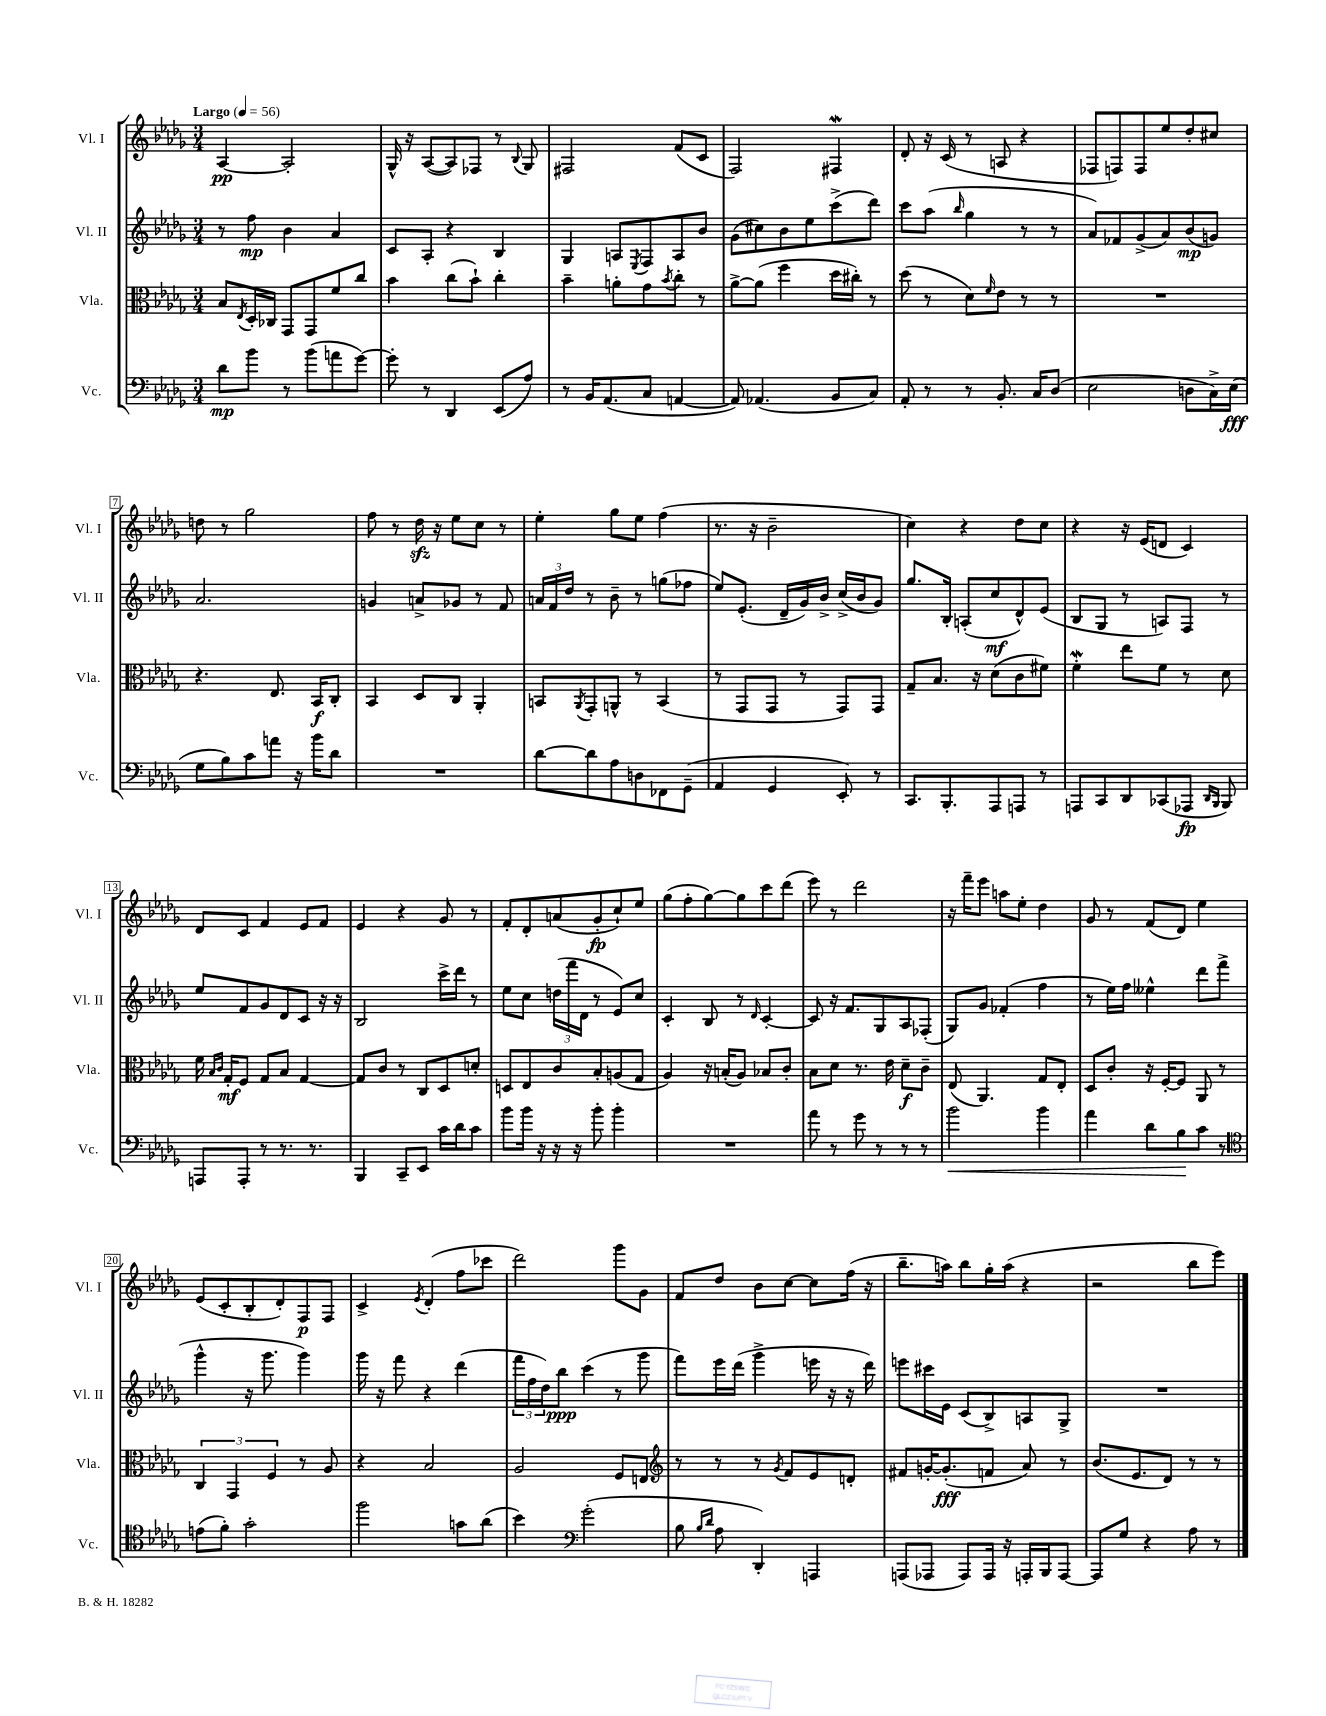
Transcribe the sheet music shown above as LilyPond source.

<<
\new StaffGroup <<
\new Staff = "s0" \with { instrumentName = "Vl. I" shortInstrumentName = "Vl. I" } {
    \clef treble \key des \major \numericTimeSignature \time 3/4 \tempo "Largo" 4 = 56
    aes4~\pp aes2-. |
    ges16-^ r16 aes8~( aes8) fes8 r8 \appoggiatura { bes8 } ges8 |
    fis2 f'8( c'8 |
    f2) fis4\mordent |
    des'8-. r16 c'16( r8 a8 r4 |
    fes8 f8) f8 ees''8 des''8-. cis''8 |
    d''8 r8 ges''2 |
    f''8 r8 des''16\sfz r16 ees''8 c''8 r8 |
    ees''4-. ges''8 ees''8 f''4( |
    r8. r16 bes'2-- |
    c''4) r4 des''8 c''8 |
    r4 r16 ees'16( d'8 c'4) |
    des'8 c'8 f'4 ees'8 f'8 |
    ees'4 r4 ges'8 r8 |
    f'8-. des'8-. a'8( ges'8-.\fp c''8-!) ees''8 |
    ges''8( f''8-. ges''8~) ges''8 c'''8 des'''8( |
    ees'''8) r8 des'''2 |
    r16 f'''16-- ees'''8 a''8 ees''8-. des''4 |
    ges'8 r8 f'8( des'8) ees''4 |
    ees'8( c'8-. bes8-. des'8-.) f8\p f8 |
    c'4-> \acciaccatura { ees'8 } des'4-.( f''8 ces'''8 |
    des'''2) ges'''8 ges'8 |
    f'8 des''8 bes'8 c''8~ c''8 f''16( r16 |
    bes''8.-- a''16) bes''8 ges''16-. a''16( r4 |
    r2 bes''8 ees'''8) \bar "|." |
}
\new Staff = "s1" \with { instrumentName = "Vl. II" shortInstrumentName = "Vl. II" } {
    \clef treble \key des \major \numericTimeSignature \time 3/4
    r8 f''8\mp bes'4 aes'4 |
    c'8 aes8-. r4 bes4 |
    ges4 a8 \acciaccatura { ees8 } f8 a8 bes'8 |
    ges'8( cis''8) bes'8 ees''8 c'''8->( des'''8) |
    c'''8 aes''8( \grace { bes''16 } ges''4 r8 r8 |
    aes'8) fes'8 ges'8->( aes'8) bes'8\mp( g'8) |
    aes'2. |
    g'4 a'8-> ges'8 r8 f'8 |
    \tuplet 3/2 { a'16 f'16 des''16 } r8 bes'8-- r8 g''8( fes''8 |
    ees''8) ees'8.-.( des'16-- ges'16) bes'16-> c''16->( bes'16 ges'8) |
    ges''8. bes16-. a8-.( c''8\mf des'8-^) ees'8( |
    bes8 ges8 r8 a8) f8 r8 |
    ees''8 f'8 ges'8 des'8 c'8 r16 r16 |
    bes2 c'''16-> des'''16 r8 |
    ees''8 c''8 \tuplet 3/2 { d''16( f'''16 des'16 } r8 ees'8) c''8 |
    c'4-. bes8 r8 \grace { des'16 } c'4~-. |
    c'8 r16 f'8. ges8 aes8 fes8-.( |
    ges8) ges'8 fes'4-.( f''4 |
    r8 ees''16) f''16 eeses''4-^ des'''8 f'''8->( |
    ges'''4-^ r16 ges'''8. ges'''4) |
    ges'''16 r16 f'''8 r4 des'''4( |
    \tuplet 3/2 { f'''16 f''16 des''16) } bes''8\ppp c'''4( r8 ges'''8 |
    f'''8) ees'''16 des'''16( ges'''4-> e'''16 r16 r16 des'''16) |
    e'''8 cis'''16 ees'16 c'8( bes8->) a8 ges8-> |
    R2. \bar "|." |
}
\new Staff = "s2" \with { instrumentName = "Vla." shortInstrumentName = "Vla." } {
    \clef alto \key des \major \numericTimeSignature \time 3/4
    bes8 \acciaccatura { ees8 } des16-. ces16 ges,8 ges,8 f'8 c''8 |
    bes'4 c''8( bes'8-!) c''4-. |
    bes'4-- a'8-. ges'8 \acciaccatura { bes'8 } c''8-. r8 |
    aes'8~-> aes'8( f''4 des''16 cis''16-.) r8 |
    des''8( r8 des'8) \grace { f'16 } ees'8 r8 r8 |
    R2. |
    r4. ees8. bes,16\f c8-. |
    bes,4 des8 c8 aes,4-. |
    b,8 \acciaccatura { aes,8 } ges,8-. a,8-^ r8 b,4( |
    r8 ges,8 ges,8 r8 ges,8) ges,8 |
    ges8-- bes8. r16 des'8( c'8 fis'8) |
    f'4-.\mordent ees''8 f'8 r8 des'8 |
    f'16 \grace { bes16 c'16 } ges16-.\mf f8 ges8 bes8 ges4~ |
    ges8 c'8 r8 c8 des8 d'8-. |
    d8 ees8 c'8 bes8-. a8( ges8 |
    aes4) r16 b16-.( aes8) bes8 c'8-. |
    bes8 des'8 r8. ees'16 des'8--\f c'8-- |
    ees8( aes,4.) ges8 ees8-. |
    des8 c'8-. r16 f16~-. f8 aes,8 r8 |
    \tuplet 3/2 { c4 ges,4 f4 } r8 aes8 |
    r4 bes2 |
    aes2 f8 e8 |
    \clef treble r8 r8 r8 \acciaccatura { ges'8 } f'8 ees'8 d'8-. |
    fis'8 g'16~-. g'8.-.\fff( f'8 aes'8) r8 |
    bes'8.( ees'8. des'8) r8 r8 \bar "|." |
}
\new Staff = "s3" \with { instrumentName = "Vc." shortInstrumentName = "Vc." } {
    \clef bass \key des \major \numericTimeSignature \time 3/4
    des'8\mp bes'8 r8 bes'8( a'8 ges'8~) |
    ges'8-. r8 des,4 ees,8( aes8) |
    r8 bes,16 aes,8.( c8 a,4~ |
    a,8) aes,4.( bes,8 c8) |
    aes,8-. r8 r8 bes,8.-. c16 des8( |
    ees2 d8 c16->) ees16\fff( |
    ges8 bes8) c'8 a'8 r16 bes'16 des'8 |
    R2. |
    des'8~ des'8 aes8 d8 fes,8 ges,8--( |
    aes,4 ges,4 ees,8-.) r8 |
    c,8. bes,,8.-. aes,,8 a,,8 r8 |
    a,,8 c,8 des,8 ces,8( aes,,8\fp \grace { des,16 bes,,16 } bes,,8) |
    a,,8 a,,8-. r8 r8. r8. |
    bes,,4 c,8-- ees,8 c'16 des'16 c'8 |
    bes'8 bes'16 r16 r16 r16 bes'8-. bes'4-. |
    R2. |
    aes'8 r8 ges'8 r8 r8 r8 |
    bes'2\< bes'4 |
    aes'4 des'8 bes8\! c'8 r8 |
    \clef tenor e'8( f'8-.) ges'2-. |
    f''2 g'8 aes'8( |
    bes'4) \clef bass ges'2-.( |
    bes8 \grace { bes16 des'16 } aes8 des,4-.) a,,4 |
    a,,8( aes,,8 aes,,8) aes,,16 r16 a,,16-. bes,,16 a,,8~ |
    a,,8 ges8 r4 aes8 r8 \bar "|." |
}
>>
>>
\layout { \context { \Score \override BarNumber.stencil = #(make-stencil-boxer 0.1 0.3 ly:text-interface::print) } }
